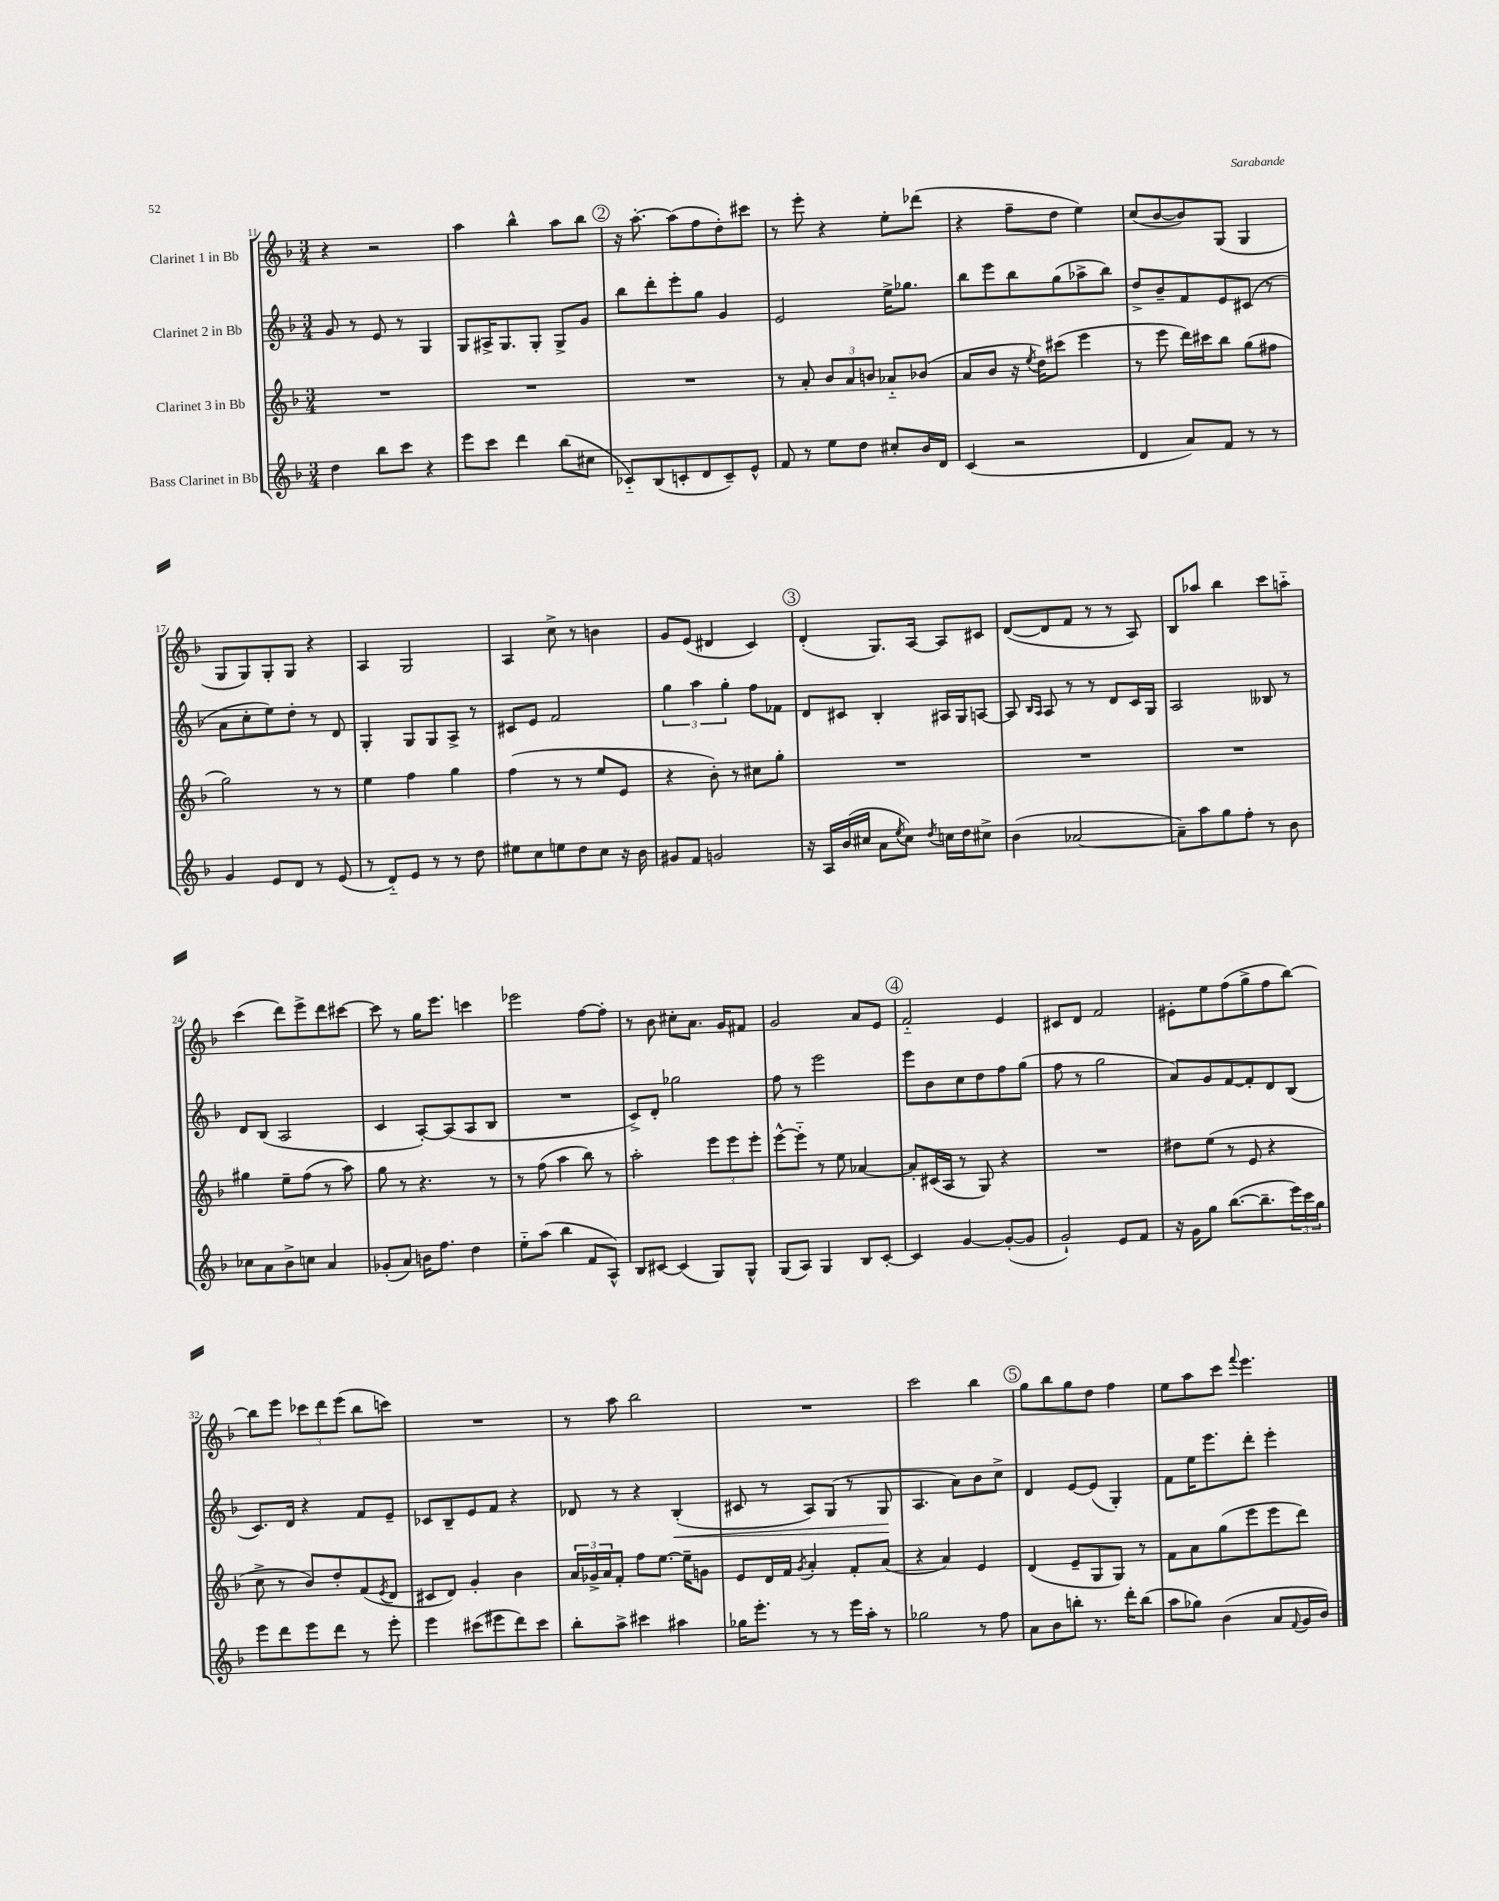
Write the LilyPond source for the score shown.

<<
\new StaffGroup <<
\new Staff = "s0" \with { instrumentName = "Clarinet 1 in Bb" } {
    \clef treble \key f \major \numericTimeSignature \time 3/4
    r4 r2 |
    a''4 bes''4-^ a''8 bes''8 |
    \mark \markup { \circle "2" } r16 a''8.~-. a''8( f''8 d''8-.) cis'''8 |
    r8 e'''8-. r4 e''8-. des'''8( |
    r4 f''8-- d''8 e''4) |
    c''8( bes'8~ bes'8) g8( g4 |
    g8 g8) g8-. g8 r4 |
    a4 g2 |
    a4 c''8-> r8 b'4 |
    g'8 e'8( dis'4 c'4) |
    \mark \markup { \circle "3" } d'4-.( g8.) a16~ a8 cis'8 |
    d'8~( d'8 f'8 r8 r8 a8) |
    bes8 aes''8 bes''4 c'''8 a''8-_ |
    c'''4( d'''8) e'''8-> d'''8 cis'''8~ |
    cis'''8 r8 g''16 e'''8. c'''4 |
    ees'''2 f''8~ f''8-. |
    r8 bes'8 cis''8-. a'8. g'16 fis'8 |
    g'2 a'8 e'8 |
    \mark \markup { \circle "4" } f'2-_ e'4 |
    cis'8 d'8 f'2 |
    eis'8-. e''8 f''8( g''8-> f''8 bes''8~) |
    bes''8 e'''8 \tuplet 3/2 { ces'''8 d'''8 e'''8( } bes''8 c'''8) |
    R2. |
    r8 a''8 bes''2 |
    R2. |
    c'''2 bes''4 |
    \mark \markup { \circle "5" } g''8 bes''8 g''8 d''8 f''4 |
    e''8 a''8 c'''8 \appoggiatura { f'''8 } e'''4. \bar "|." |
}
\new Staff = "s1" \with { instrumentName = "Clarinet 2 in Bb" } {
    \clef treble \key f \major \numericTimeSignature \time 3/4
    g'8 r8 e'8 r8 g4 |
    g8 ais16-> g8. g8-. g8-> g'8 |
    \mark \markup { \circle "2" } bes''8 d'''8-. e'''8-. g''8 g'4 |
    e'2 e''16-> ges''8. |
    bes''8 e'''8 bes''8 g''8( aes''8-> bes''8) |
    d''8-> bes'8-- f'8 e'8 cis'8( r8 |
    a'8 c''8-. e''8) d''8-. r8 d'8 |
    g4-. g8 g8 a8-> r8 |
    cis'8 e'8 f'2 |
    \tuplet 3/2 { g''4 a''4 g''4-. } f''8 fes'8 |
    \mark \markup { \circle "3" } d'8 cis'8 bes4-. ais16 g16 a8~ |
    a8 \grace { bes16 a16 } a8 r8 r8 d'8 c'16 g16 |
    a2 beses8 r8 |
    d'8 bes8( a2 |
    c'4 a8~-.) a8( a8 bes8 |
    R2. |
    c'8->) d'8-. ges''2 |
    f''8 r8 e'''2 |
    \mark \markup { \circle "4" } e'''8 bes'8 c''8 d''8 f''8 g''8( |
    f''8 r8 g''2 |
    a'8) g'8 f'8~ f'8-. d'8 bes8( |
    c'8.) d'16 r4 f'8 e'8-- |
    ces'8 bes8-- e'8 f'8 r4 |
    des'8 r8 r4 bes4-.\<( |
    cis'8 r8 a8) g8( r8 g8\! |
    a4. a'8) bes'8 c''8-> |
    \mark \markup { \circle "5" } d'4 e'8~ e'8( g4-.) |
    f'8 e''16 e'''8. d'''8-. e'''4-. \bar "|." |
}
\new Staff = "s2" \with { instrumentName = "Clarinet 3 in Bb" } {
    \clef treble \key f \major \numericTimeSignature \time 3/4
    R2. |
    R2. |
    \mark \markup { \circle "2" } R2. |
    r8 a'8-. \tuplet 3/2 { bes'8 a'8 b'8 } aes'8-_ bes'8( |
    a'8 bes'8 r16 \acciaccatura { e''8 } d''16) cis'''8( e'''4 |
    r8 e'''8 d'''16) cis'''16 bes''8 g''8( fis''8 |
    g''2) r8 r8 |
    e''4 f''4 g''4 |
    f''4( r8 r8 e''8 e'8 |
    r4 bes'8-.) r8 cis''8 g''8-. |
    \mark \markup { \circle "3" } R2. |
    R2. |
    R2. |
    gis''4 e''8-- f''8( r8 a''8) |
    g''8 r8 r4. r8 |
    r8 f''8( a''4 bes''8) r8 |
    a''2-. \tuplet 3/2 { e'''8 e'''8 e'''8-. } |
    e'''8~-^ e'''8-_ r8 e''8 aes'4~ |
    \mark \markup { \circle "4" } aes'8-. cis'16( a16 r8 g8) r4 |
    R2. |
    dis''8 e''8( r8 e'8 r4 |
    c''8-> r8 bes'8) d''8-. f'8( \acciaccatura { e'8 } d'8 |
    cis'8 d'8) g'4-. bes'4 |
    \tuplet 3/2 { a'16 ges'16-> a'16 } f'8-. f''8 e''8.~ e''16-- g'8 |
    e'8 d'16 f'16 \acciaccatura { g'8 } a'4-. f'8-. a'8( |
    r4 a'4) e'4 |
    \mark \markup { \circle "5" } d'4( e'8-- g8 g8) r8 |
    f'8 a'8 g''8( e'''8 e'''8 d'''8) \bar "|." |
}
\new Staff = "s3" \with { instrumentName = "Bass Clarinet in Bb" } {
    \clef treble \key f \major \numericTimeSignature \time 3/4
    d''4 bes''8 c'''8 r4 |
    e'''8 c'''8 d'''4 bes''8( cis''8 |
    \mark \markup { \circle "2" } ces'8-_) bes8( c'8-. d'8 c'8--) e'8-^ |
    f'8 r8 e''8 d''8 cis''8-. bes'16 d'16 |
    c'4( r2 |
    d'4 a'8) f'8 r8 r8 |
    g'4 e'8 d'8 r8 e'8( |
    r8 d'8-_) e'8 r8 r8 d''8 |
    eis''8 c''8 e''8 d''8 c''8 r16 bes'16 |
    gis'8 f'8 g'2 |
    \mark \markup { \circle "3" } r16 a16 bes'16( cis''16 a'8 \acciaccatura { e''8 } cis''8) \acciaccatura { d''8 } c''16 d''16 cis''8-> |
    bes'4( aes'2~ |
    aes'8--) a''8 g''8 f''8-. r8 bes'8 |
    ces''8 a'8 bes'8-> c''8 a'4 |
    ges'8-.( a'8) b'16 f''8. d''4 |
    e''8-_ a''8( bes''4 f'8 a8-^) |
    bes8 cis'8~ cis'4( g8) g8-^ |
    g8( a8) g4 bes8 c'8~-. |
    \mark \markup { \circle "4" } c'4 g'4~ g'8~-.( g'8 |
    g'2-!) e'8 f'8 |
    r16 g'16 g''8 bes''8.~( bes''8.-- \tuplet 3/2 { e'''16) c'''16 g''16 } |
    e'''8 d'''8 e'''8 d'''8 r8 e'''8-. |
    e'''4 cis'''8( eis'''8 d'''8) cis'''8 |
    bes''8-. a''8-> cis'''4 ais''4 |
    ges''16 e'''8.-. r8 r8 e'''16 a''16-. r8 |
    ges''2 r8 f''8 |
    \mark \markup { \circle "5" } a'8 bes'8 b''8-. r8. d'''16-. b''8( |
    a''8 ges''8) bes'4( a'8 \appoggiatura { f'8 } g'16 bes'16) \bar "|." |
}
>>
>>
\layout { \context { \Score currentBarNumber = #11 } }
